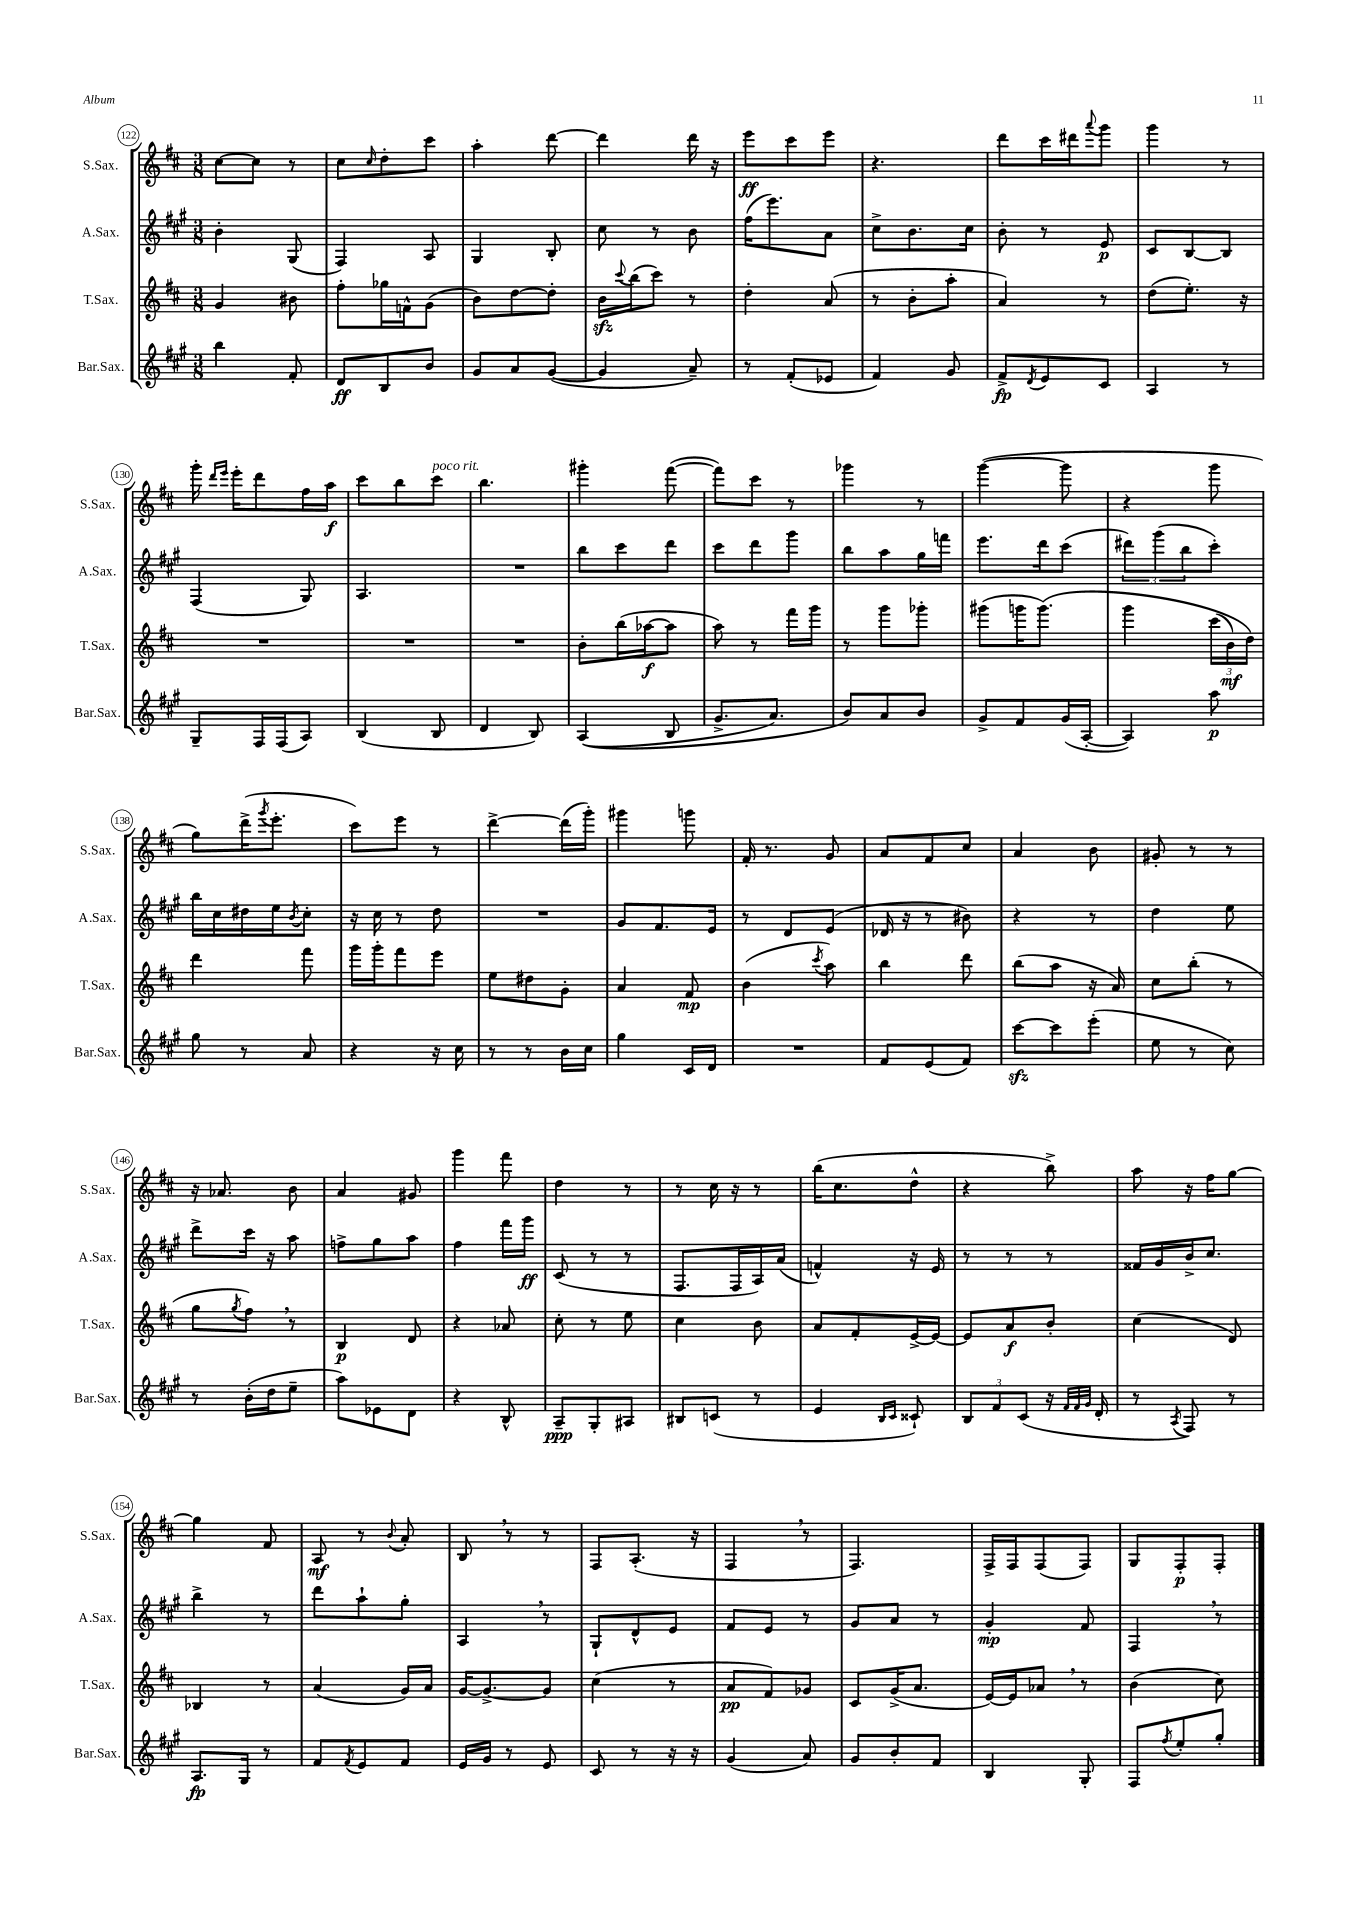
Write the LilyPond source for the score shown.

<<
\new StaffGroup <<
\new Staff = "s0" \with { instrumentName = "S.Sax." shortInstrumentName = "S.Sax." } {
    \clef treble \key d \major \numericTimeSignature \time 3/8
    cis''8~ cis''8 r8 |
    cis''8 \grace { cis''16 } d''8-. cis'''8 |
    a''4-. d'''8~ |
    d'''4 d'''16 r16 |
    e'''8\ff cis'''8 e'''8 |
    r4. |
    d'''8 cis'''16 dis'''16 \appoggiatura { a'''8 } g'''8 |
    g'''4 r8 |
    g'''16-. \grace { d'''16 e'''16 } e'''16-. d'''8 fis''16 a''16\f |
    cis'''8 b''8 cis'''8^\markup { \italic "poco rit." } |
    b''4. |
    gis'''4-. fis'''8~( |
    fis'''8) cis'''8 r8 |
    ges'''4 r8 |
    g'''4~( g'''8 |
    r4 g'''8 |
    g''8) d'''16->( \acciaccatura { g'''8 } e'''8.-. |
    cis'''8) e'''8 r8 |
    d'''4~-> d'''16( g'''16-.) |
    gis'''4 g'''8 |
    fis'16-. r8. g'8 |
    a'8 fis'8 cis''8 |
    a'4 b'8 |
    gis'8-. r8 r8 |
    r16 aes'8. b'8 |
    a'4 gis'8 |
    g'''4 fis'''8 |
    d''4 r8 |
    r8 cis''16 r16 r8 |
    b''16( cis''8. d''8-^ |
    r4 b''8->) |
    a''8 r16 fis''16 g''8~ |
    g''4 fis'8 |
    a8\mf r8 \appoggiatura { b'8 } a'8-. |
    b8 \breathe r8 r8 |
    fis8 a8.-.( r16 |
    fis4 \breathe r8 |
    fis4.) |
    fis16-> fis16 fis8( fis8) |
    g8 fis8-.\p fis8-. \bar "|." |
}
\new Staff = "s1" \with { instrumentName = "A.Sax." shortInstrumentName = "A.Sax." } {
    \clef treble \key a \major \numericTimeSignature \time 3/8
    b'4-. gis8( |
    fis4) a8 |
    gis4 b8-. |
    cis''8 r8 b'8 |
    fis''16( e'''8.) a'8 |
    cis''8-> b'8. cis''16 |
    b'8-. r8 e'8\p |
    cis'8 b8~ b8 |
    fis4( gis8) |
    a4. |
    R4. |
    b''8 cis'''8 d'''8 |
    cis'''8 d'''8 gis'''8 |
    b''8 a''8 gis''16 f'''16 |
    e'''8. d'''16 cis'''8( |
    \tuplet 3/2 { dis'''8) gis'''8( b''8 } cis'''8-.) |
    b''16 cis''16 dis''16 e''16 \acciaccatura { b'8 } cis''8-. |
    r16 cis''16 r8 d''8 |
    R4. |
    gis'8 fis'8. e'16 |
    r8 d'8 e'8( |
    des'16 r16 r8 bis'8) |
    r4 r8 |
    d''4 e''8 |
    d'''8-> cis'''16 r16 a''8 |
    f''8-> gis''8 a''8 |
    fis''4 fis'''16 gis'''16\ff |
    cis'8( r8 r8 |
    fis8. fis16 a16) a'16( |
    f'4-^) r16 e'16 |
    r8 r8 r8 |
    fisis'16 gis'16 b'16-> cis''8. |
    b''4-> r8 |
    d'''8 a''8-! gis''8-. |
    a4 \breathe r8 |
    gis8-! d'8-^ e'8 |
    fis'8 e'8 r8 |
    gis'8 a'8 r8 |
    gis'4-.\mp fis'8 |
    fis4 \breathe r8 \bar "|." |
}
\new Staff = "s2" \with { instrumentName = "T.Sax." shortInstrumentName = "T.Sax." } {
    \clef treble \key d \major \numericTimeSignature \time 3/8
    g'4 bis'8 |
    fis''8-. ges''16 f'16-^ g'8( |
    b'8) d''8~ d''8-. |
    b'16\sfz \appoggiatura { cis'''8 } b''16( cis'''8) r8 |
    d''4-. a'8( |
    r8 b'8-. a''8-. |
    a'4) r8 |
    d''8( e''8.-.) r16 |
    R4. |
    R4. |
    R4. |
    b'8-. b''16( aes''16~\f aes''8 |
    a''8) r8 fis'''16 g'''16 |
    r8 g'''8 ges'''8-. |
    gis'''8( g'''16 g'''8.)\( |
    g'''4 \tuplet 3/2 { cis'''16( b'16\mf) d''16\) } |
    d'''4 fis'''8 |
    g'''16 g'''16-. fis'''8 e'''8 |
    e''8 dis''8 g'8-. |
    a'4 fis'8\mp |
    b'4( \acciaccatura { cis'''8 } a''8) |
    b''4 d'''8 |
    b''8( a''8 r16 a'16) |
    cis''8 b''8-.( r8 |
    g''8 \acciaccatura { g''8 } fis''8) \breathe r8 |
    b4\p d'8 |
    r4 aes'8 |
    cis''8-. r8 e''8 |
    cis''4 b'8 |
    a'8 fis'8-. e'16~-> e'16~ |
    e'8 a'8\f b'8-. |
    cis''4( d'8) |
    bes4 r8 |
    a'4( g'16) a'16 |
    g'16~ g'8.~-> g'8 |
    cis''4( r8 |
    a'8\pp fis'8) ges'8 |
    cis'8 g'16->( a'8. |
    e'16~) e'16 aes'8 \breathe r8 |
    b'4( cis''8) \bar "|." |
}
\new Staff = "s3" \with { instrumentName = "Bar.Sax." shortInstrumentName = "Bar.Sax." } {
    \clef treble \key a \major \numericTimeSignature \time 3/8
    b''4 fis'8-. |
    d'8\ff b8 b'8 |
    gis'8 a'8 gis'8~( |
    gis'4 a'8--) |
    r8 fis'8-.( ees'8 |
    fis'4) gis'8 |
    fis'8->\fp \acciaccatura { d'8 } e'8 cis'8 |
    a4 r8 |
    gis8-- fis16 fis16( a8) |
    b4( b8 |
    d'4 b8) |
    a4(\( b8 |
    gis'8.-> a'8.) |
    b'8\) a'8 b'8 |
    gis'8-> fis'8 gis'16( a16~-. |
    a4) a''8\p |
    gis''8 r8 a'8 |
    r4 r16 cis''16 |
    r8 r8 b'16 cis''16 |
    gis''4 cis'16 d'16 |
    R4. |
    fis'8 e'8( fis'8) |
    cis'''8~\sfz cis'''8 e'''8-.( |
    e''8 r8 cis''8) |
    r8 b'16-.( d''16 e''8-- |
    a''8) ees'8 d'8 |
    r4 b8-^ |
    a8--\ppp gis8-. ais8 |
    bis8 c'8( r8 |
    e'4 \grace { b16 cis'16 } cisis'8-!) |
    \tuplet 3/2 { b8 fis'8 cis'8( } r16 \grace { fis'32 fis'32 gis'32 } d'16-. |
    r8 \acciaccatura { a8 } fis8) r8 |
    a8.\fp gis16 r8 |
    fis'8 \acciaccatura { fis'8 } e'8 fis'8 |
    e'16 gis'16 r8 e'8 |
    cis'8 r8 r16 r16 |
    gis'4( a'8) |
    gis'8 b'8-. fis'8 |
    b4 gis8-. |
    fis8 \acciaccatura { fis''8 } e''8-. gis''8-. \bar "|." |
}
>>
>>
\layout { \context { \Score currentBarNumber = #122 \override BarNumber.stencil = #(make-stencil-circler 0.1 0.3 ly:text-interface::print) } }
